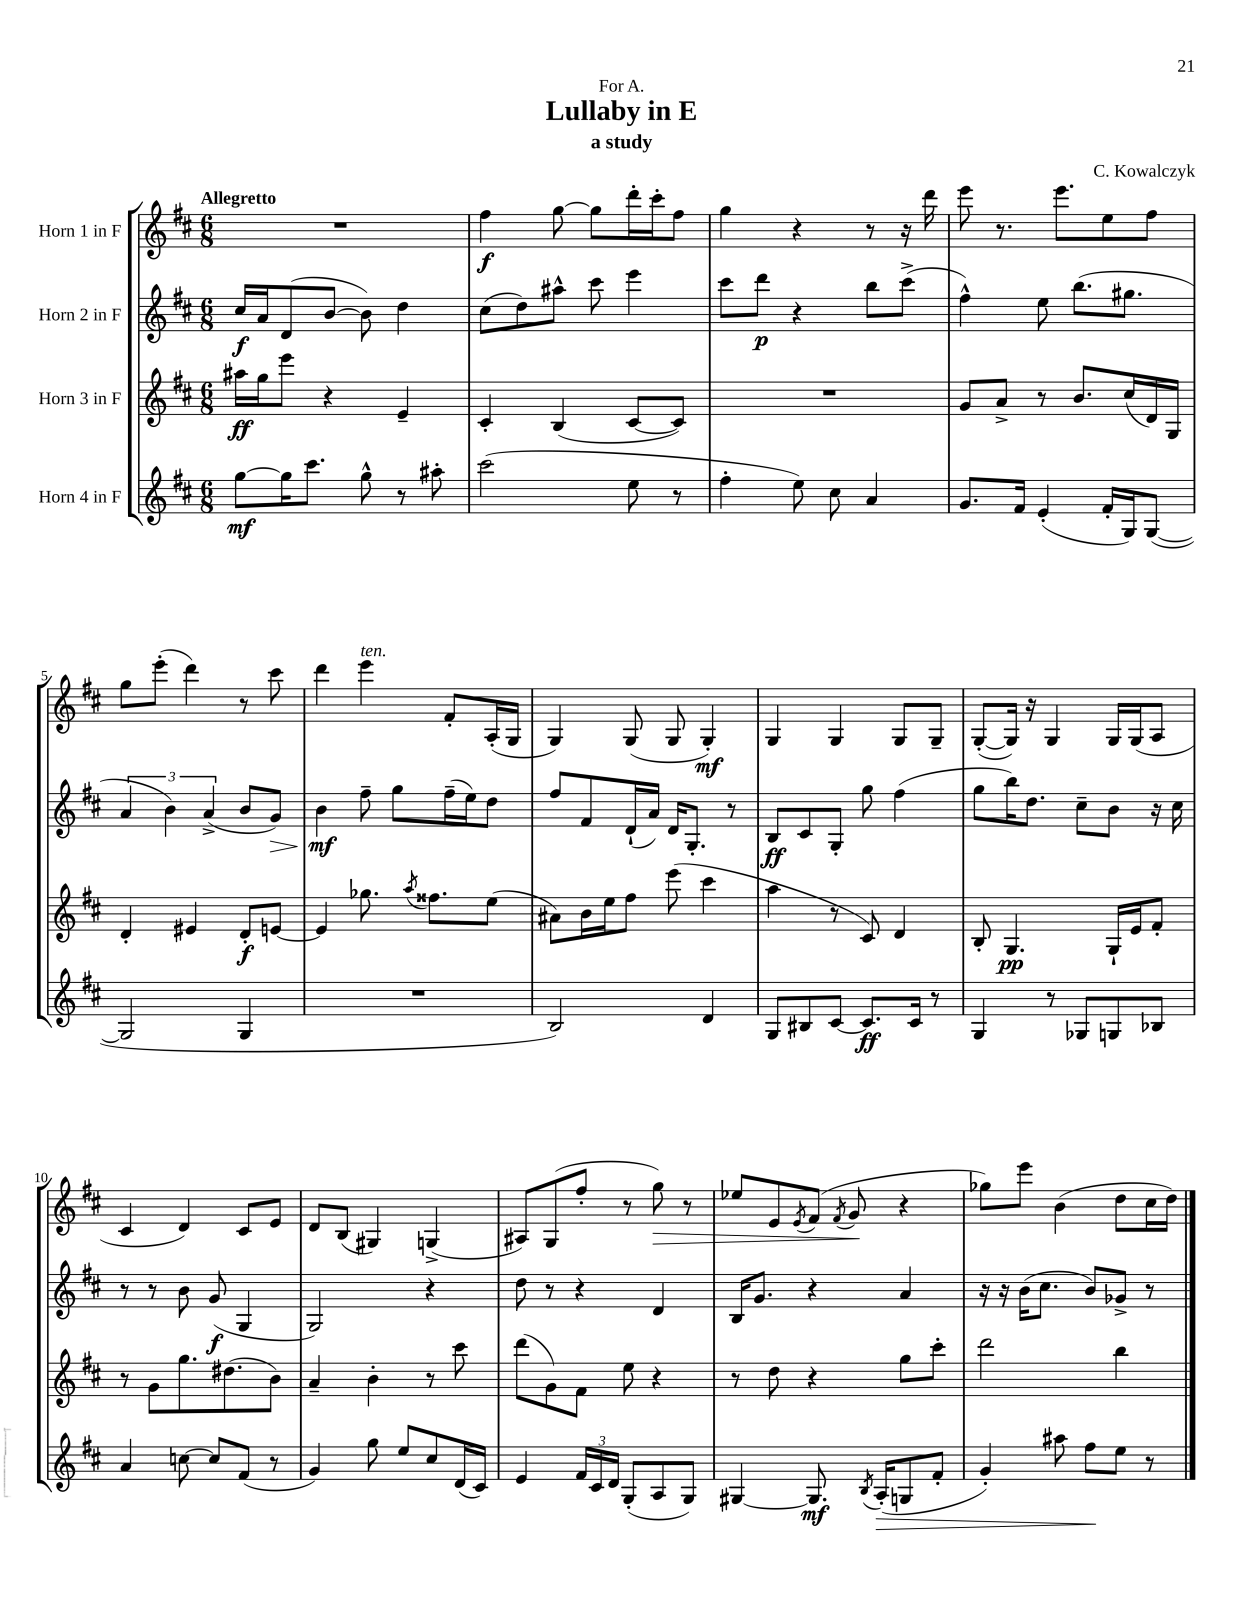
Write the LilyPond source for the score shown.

\header { title = "Lullaby in E" composer = "C. Kowalczyk" subtitle = "a study" dedication = "For A." }
<<
\new StaffGroup <<
\new Staff = "s0" \with { instrumentName = "Horn 1 in F" } {
    \clef treble \key d \major \numericTimeSignature \time 6/8 \tempo "Allegretto"
    R2. |
    fis''4\f g''8~ g''8 d'''16-. cis'''16-. fis''8 |
    g''4 r4 r8 r16 d'''16 |
    e'''8 r8. e'''8. e''8 fis''8 |
    g''8 e'''8-.( d'''4) r8 cis'''8 |
    d'''4 e'''4^\markup { \italic "ten." } fis'8-. a16-.( g16 |
    g4) g8( g8 g4-.\mf) |
    g4 g4 g8 g8-- |
    g8~-.( g16) r16 g4 g16 g16( a8 |
    cis'4 d'4) cis'8 e'8 |
    d'8 b8( gis4) g4->( |
    ais8) g8( fis''8-. r8 g''8\>) r8 |
    ees''8 e'8 \acciaccatura { e'8 } fis'8( \acciaccatura { fis'8 } g'8\! r4 |
    ges''8) e'''8 b'4( d''8 cis''16 d''16) \bar "|." |
}
\new Staff = "s1" \with { instrumentName = "Horn 2 in F" } {
    \clef treble \key d \major \numericTimeSignature \time 6/8
    cis''16\f a'16 d'8( b'8~ b'8) d''4 |
    cis''8( d''8) ais''8-^ cis'''8 e'''4 |
    cis'''8 d'''8\p r4 b''8 cis'''8->( |
    fis''4-^) e''8 b''8.( gis''8. |
    \tuplet 3/2 { a'4 b'4) a'4->( } b'8 g'8\>) |
    b'4\mf\! fis''8-- g''8 fis''16--( e''16) d''8 |
    fis''8 fis'8 d'16-!( a'16) d'16 g8.-. r8 |
    b8\ff cis'8 g8-. g''8 fis''4( |
    g''8 b''16) d''8. cis''8-- b'8 r16 cis''16 |
    r8 r8 b'8 g'8\f( g4 |
    g2) r4 |
    d''8 r8 r4 d'4 |
    b16 g'8. r4 a'4 |
    r16 r16 b'16( cis''8. b'8) ges'8-> r8 \bar "|." |
}
\new Staff = "s2" \with { instrumentName = "Horn 3 in F" } {
    \clef treble \key d \major \numericTimeSignature \time 6/8
    ais''16\ff g''16 e'''8 r4 e'4-- |
    cis'4-. b4( cis'8~ cis'8) |
    R2. |
    g'8 a'8-> r8 b'8. cis''16( d'16) g16 |
    d'4-. eis'4 d'8-.\f e'8~ |
    e'4 ges''8. \acciaccatura { a''8 } fisis''8. e''8( |
    ais'8) b'16 e''16 fis''8 e'''8( cis'''4 |
    a''4 r8 cis'8) d'4 |
    b8-. g4.\pp g16-! e'16 fis'8-. |
    r8 g'8 g''8. dis''8.( b'8) |
    a'4-- b'4-. r8 cis'''8 |
    d'''8( g'8) fis'8 e''8 r4 |
    r8 d''8 r4 g''8 cis'''8-. |
    d'''2 b''4 \bar "|." |
}
\new Staff = "s3" \with { instrumentName = "Horn 4 in F" } {
    \clef treble \key d \major \numericTimeSignature \time 6/8
    g''8~\mf g''16 cis'''8. g''8-^ r8 ais''8-. |
    cis'''2( e''8 r8 |
    fis''4-. e''8) cis''8 a'4 |
    g'8. fis'16 e'4-.( fis'16-. g16) g8~( |
    g2 g4 |
    R2. |
    b2) d'4 |
    g8 bis8 cis'8~ cis'8.\ff cis'16 r8 |
    g4 r8 ges8 g8 bes8 |
    a'4 c''8~ c''8 fis'8( r8 |
    g'4) g''8 e''8 cis''8 d'16( cis'16) |
    e'4 \tuplet 3/2 { fis'16 cis'16 d'16 } g8-.( a8 g8) |
    gis4~ gis8.\mf \acciaccatura { b8 } a16-.\>( g8 fis'8-. |
    g'4-.) ais''8 fis''8\! e''8 r8 \bar "|." |
}
>>
>>
